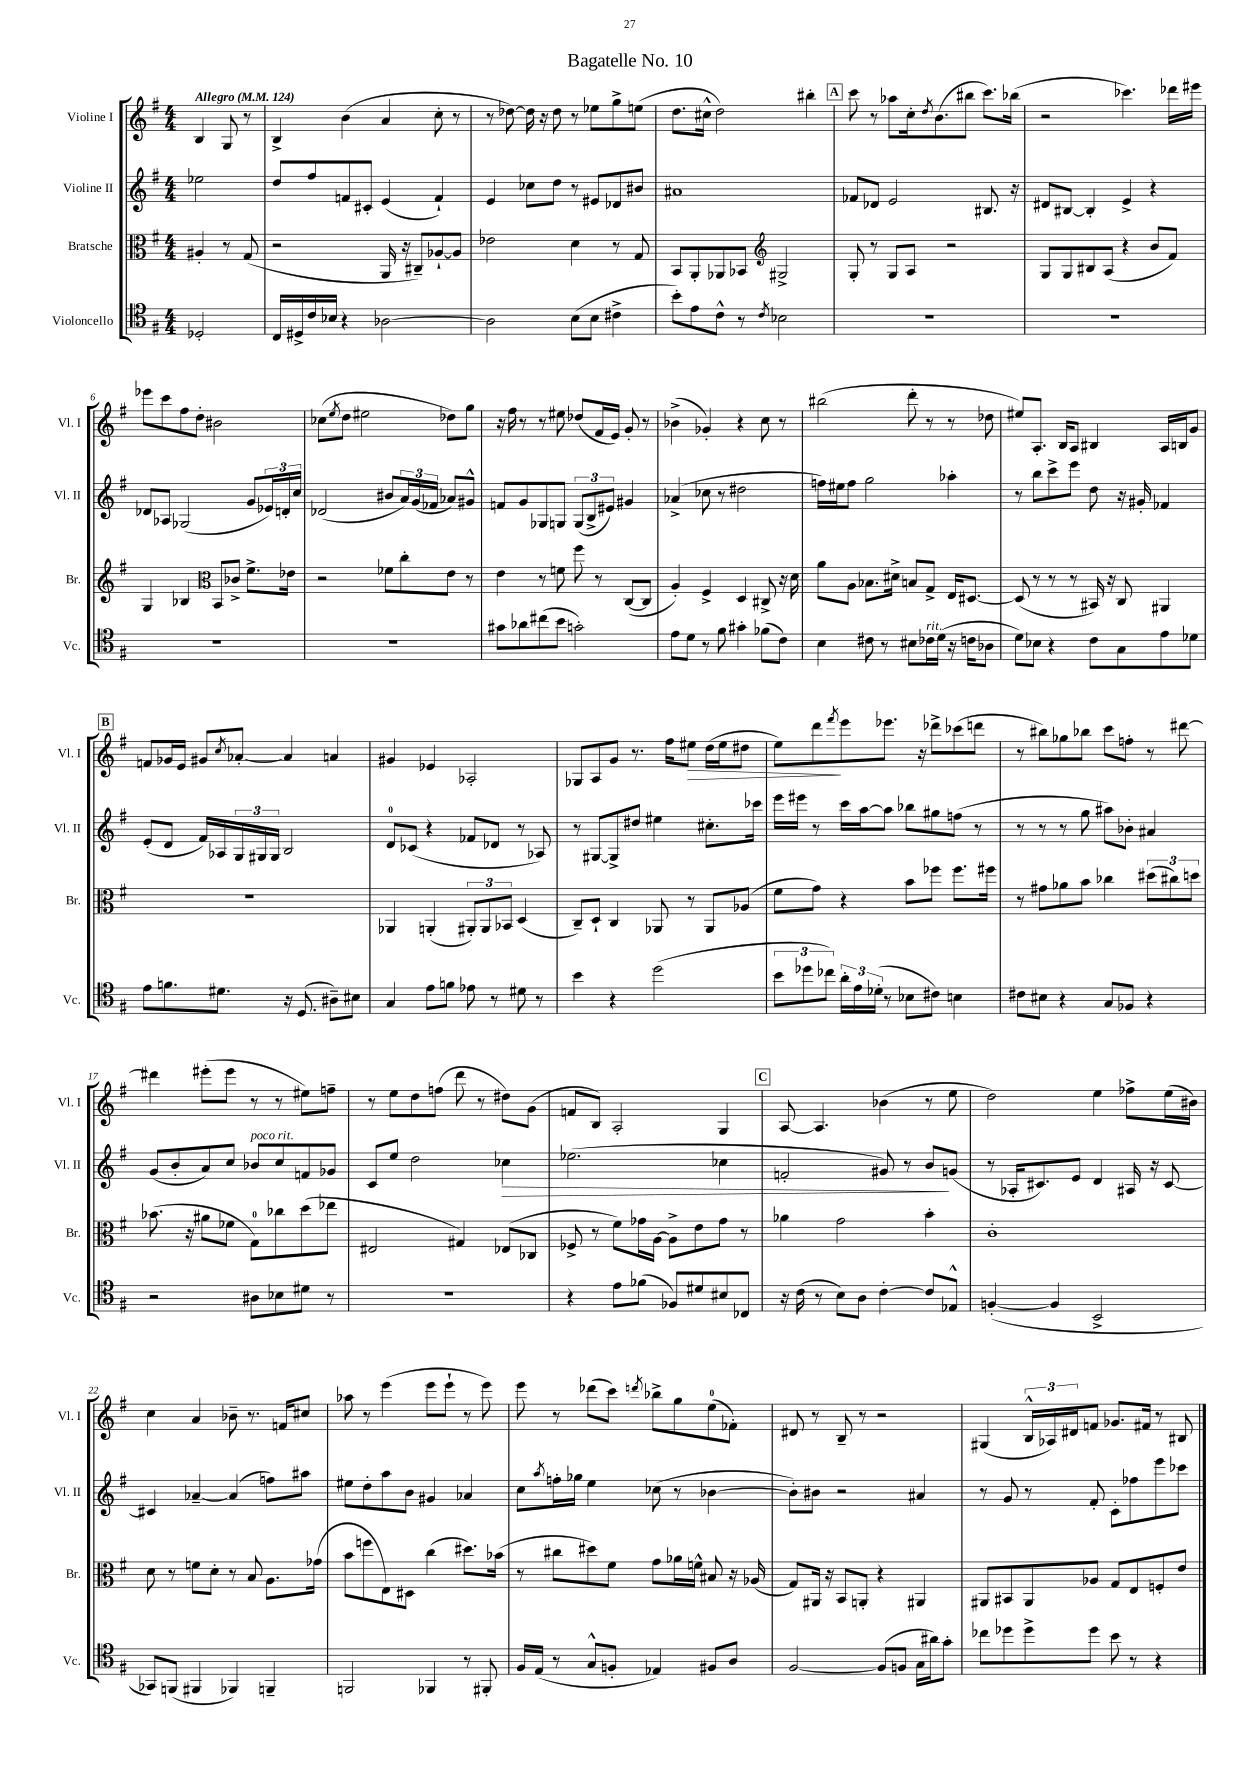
\header { title = "Bagatelle No. 10" }
<<
\new StaffGroup <<
\new Staff = "s0" \with { instrumentName = "Violine I" shortInstrumentName = "Vl. I" } {
    \clef treble \key g \major \numericTimeSignature \time 4/4 \partial 2 \tempo "Allegro" 4 = 124
    b4 g8 r8 |
    b4-> b'4( a'4 c''8-. r8 |
    r8 des''8~) des''16 r16 des''8 r8 ees''8 g''8-> e''8( |
    d''8. cis''16-^ d''2) bis''4-. |
    \mark \markup { \box "A" } c'''8 r8 aes''8 c''16-. \acciaccatura { d''8 } b'8.( bis''8 c'''8.) bes''16( |
    r2 ces'''4.) des'''16 eis'''16 |
    ees'''8 c'''8 fis''8 d''8-. bis'2 |
    ces''8( \acciaccatura { e''8 } d''8 eis''2 des''8) g''8 |
    r16 fis''16 r8 r8 eis''8 des''8( fis'16 e'16) g'8-. r8 |
    bes'4->( ges'4-.) r4 c''8 r8 |
    bis''2( d'''8-. r8 r8 des''8 |
    eis''8) a8.-. b16 a8 bis4 a16 b16 g'8 |
    \mark \markup { \box "B" } f'8 ges'16 e'16 gis'8 \acciaccatura { c''8 } aes'8~-. aes'4 a'4 |
    gis'4 ees'4 aes2-. |
    ges8 a8 g'8 r8. fis''16 eis''8\> d''16( eis''16 dis''8 |
    e''8) d'''8\! \acciaccatura { fis'''8 } e'''8 ees'''8. r16 des'''8-> ces'''8( d'''8 |
    r8 bis''8) ges''8 bes''8 c'''8 f''8-. r8 dis'''8~ |
    dis'''4 eis'''8-.( eis'''8 r8 r8 eis''8) f''8-- |
    r8 e''8 d''8 f''8( d'''8 r8 dis''8) g'8( |
    f'8 b8) a2-. g4 |
    \mark \markup { \box "C" } a8~ a4. bes'4( r8 e''8 |
    d''2) e''4 fes''8-> e''16( bis'16) |
    c''4 a'4 bes'8-- r8. f'16 cis''8 |
    aes''8 r8 e'''4( e'''8 e'''8-! r8 e'''8) |
    e'''8 r8 des'''8( c'''8) \acciaccatura { d'''8 } bes''8-> g''8 e''8-0( fes'8-.) |
    dis'8 r8 b8-- r8 r2 |
    gis4( \tuplet 3/2 { b16-^ aes16) dis'16 } f'8 ges'8. fis'16 r8 bis8 \bar "|." |
}
\new Staff = "s1" \with { instrumentName = "Violine II" shortInstrumentName = "Vl. II" } {
    \clef treble \key g \major \numericTimeSignature \time 4/4 \partial 2
    ees''2 |
    d''8 fis''8 f'8 cis'8-. e'4( f'4-!) |
    e'4 ces''8 d''8 r8 eis'8 des'8 bis'8 |
    ais'1 |
    \mark \markup { \box "A" } fes'8 des'8 e'2 bis8. r16 |
    dis'8 bis8~ bis4-. e'4-> r4 |
    des'8 aes8 ges2( g'8 \tuplet 3/2 { ees'16) d'16-. c''16 } |
    des'2( bis'8 \tuplet 3/2 { a'16) g'16( fes'16 } aes'8) gis'8-^ |
    f'8 g'8 ges8 g8 \tuplet 3/2 { g8( b8-> eis'8) } gis'4 |
    aes'4->( ces''8 r8 dis''2 |
    f''16) eis''16 f''8 g''2 aes''4-. |
    r8 b''8 c'''8-> e'''8 d''8 r16 gis'16-. fes'4 |
    \mark \markup { \box "B" } e'8-.( d'8 fis'16) aes16 \tuplet 3/2 { g16 gis16 gis16 } b2 |
    d'8-0 ces'8( r4 fes'8 des'8 r8 aes8) |
    r8 gis8~ gis8-> dis''8 eis''4 cis''8.-. ces'''16 |
    e'''16 eis'''16 r8 c'''16 a''16~ a''8 bes''8 gis''8 f''8( r8 |
    r8 r8 r8 g''8 ais''8) bes'8-. ais'4 |
    g'8( b'8-. a'8) c''8 bes'8^\markup { \italic "poco rit." } c''8 f'8 ges'8 |
    c'8 e''8 d''2 ces''4\> |
    ees''2.( ces''4 |
    \mark \markup { \box "C" } f'2-. gis'8) r8 b'8\! g'8( |
    r8 aes16-. cis'8.) e'8 d'4 ais16 r16 cis'8~ |
    cis'4 aes'4~-- aes'4( f''8) ais''8 |
    eis''8 d''8-. a''8 b'8 gis'4 aes'4 |
    c''8 \acciaccatura { a''8 } f''16-. ges''16 e''4 ces''8( r8 bes'4~ |
    bes'8-.) bis'8 r2 ais'4 |
    r8 g'8 r8 fis'8-. c'8-. fes''8 e'''8 ces'''8 \bar "|." |
}
\new Staff = "s2" \with { instrumentName = "Bratsche" shortInstrumentName = "Br." } {
    \clef alto \key g \major \numericTimeSignature \time 4/4 \partial 2
    ais4-. r8 g8( |
    r2 a,16 r16 cis8--) aes8~-! aes8 |
    ees'2 d'4 r8 g8 |
    b,8 a,8-. aes,8 bes,8 \clef treble gis2-> |
    \mark \markup { \box "A" } g8-. r8 g8 a8 r2 |
    g8 g8 bis8 a8( r4 b'8 fis'8) |
    g4 bes4 \clef alto b,8 ces'8-> fis'8.-> ees'16 |
    r2 fes'8 c''8-. e'8 r8 |
    e'4 r8 f'8 fis''8 r8 c8~( c8 |
    a4-.) fis4-> d4 cis8-> r16 d'16 |
    a'8 a8 bes8. dis'16-> b8 g8-> e16 dis8.~ |
    dis8( r8 r8 r8 bis,16) r16 c8 ais,4 |
    \mark \markup { \box "B" } r1 |
    aes,4 a,4-.( \tuplet 3/2 { ais,8-.) ais,8 bes,8 } d4( |
    c8--) d8-! c4 aes,8 r8 aes,8 aes8( |
    fis'8 g'8) r4 b'8 fes''8 fes''8. fis''16 |
    r8 gis'8 aes'8 b'8 ces''4 \tuplet 3/2 { dis''8( cis''8) d''8 } |
    bes'8.( r16 ais'8 fes'8 g8-0) ces''8 d''8( ees''8 |
    eis2 gis4) ees8( ces8 |
    fes8-> r8 fis'8) ges'16 a16~ a8-> e'8 ges'8 r8 |
    \mark \markup { \box "C" } aes'4 g'2 b'4-. |
    c'1-. |
    d'8 r8 f'8 d'8-. r8 b8 a8. ges'16( |
    b'8 f''8 e8) dis8 c''4( dis''8.) bes'16( |
    r8 cis''8 dis''8) fis'8 g'8 aes'16 f'16-^ bis8 r16 aes16( |
    g8) ais,16 r16 b,8 a,8-. r4 ais,4 |
    ais,8 bis,8 ais,8 aes8 g8 e8 f8-. e'8 \bar "|." |
}
\new Staff = "s3" \with { instrumentName = "Violoncello" shortInstrumentName = "Vc." } {
    \clef tenor \key g \major \numericTimeSignature \time 4/4 \partial 2
    des2-. |
    c16 dis16-> c'16 bes16 r4 aes2~ |
    aes2 b8( b8 cis'4-> |
    b'8-.) e'8 c'8-^ r8 \acciaccatura { c'8 } bes2 |
    \mark \markup { \box "A" } R1 |
    R1 |
    R1 |
    R1 |
    gis'8 aes'8 cis''8( b'8 g'2-.) |
    e'8 d'8 r8 fis'8 gis'4-. fes'8( c'8) |
    b4 cis'8 r8 bis8 ces'16^\markup { \italic "rit." } d'16( r16 c'16 aes8 |
    d'8) bes8 r4 c'8 g8 e'8 des'8 |
    \mark \markup { \box "B" } e'8 f'8. dis'8. r16 d8.( ais8--) bis8 |
    g4 e'8 f'8 ees'8 r8 dis'8 r8 |
    b'4 r4 d''2( |
    \tuplet 3/2 { b'8 des''8 ces''8) } \tuplet 3/2 { a'16-. e'16 des'16-.( } r8 bes8 cis'8) b4 |
    cis'8 bis8 r4 g8 fes8 r4 |
    r2 ais8 bes8 dis'8 r8 |
    r1 |
    r4 e'8 fes'8( fes8) dis'8 bis8 ces8 |
    \mark \markup { \box "C" } r16 c'16( r8 b8) a8 c'4~-. c'8 ees8-^ |
    f4~-.( f4 b,2-> |
    ges,8) f,8( fis,4 fes,4) f,4-- |
    f,2 fes,4 r8 fis,8-. |
    fis16 e16( r8 g8-^ f8-. ees4) fis8 a8 |
    fis2~ fis8( f8 g16 ais'16) g'8-. |
    ces''8 des''8 des''8-> des''8 b'8 r8 r4 \bar "|." |
}
>>
>>
